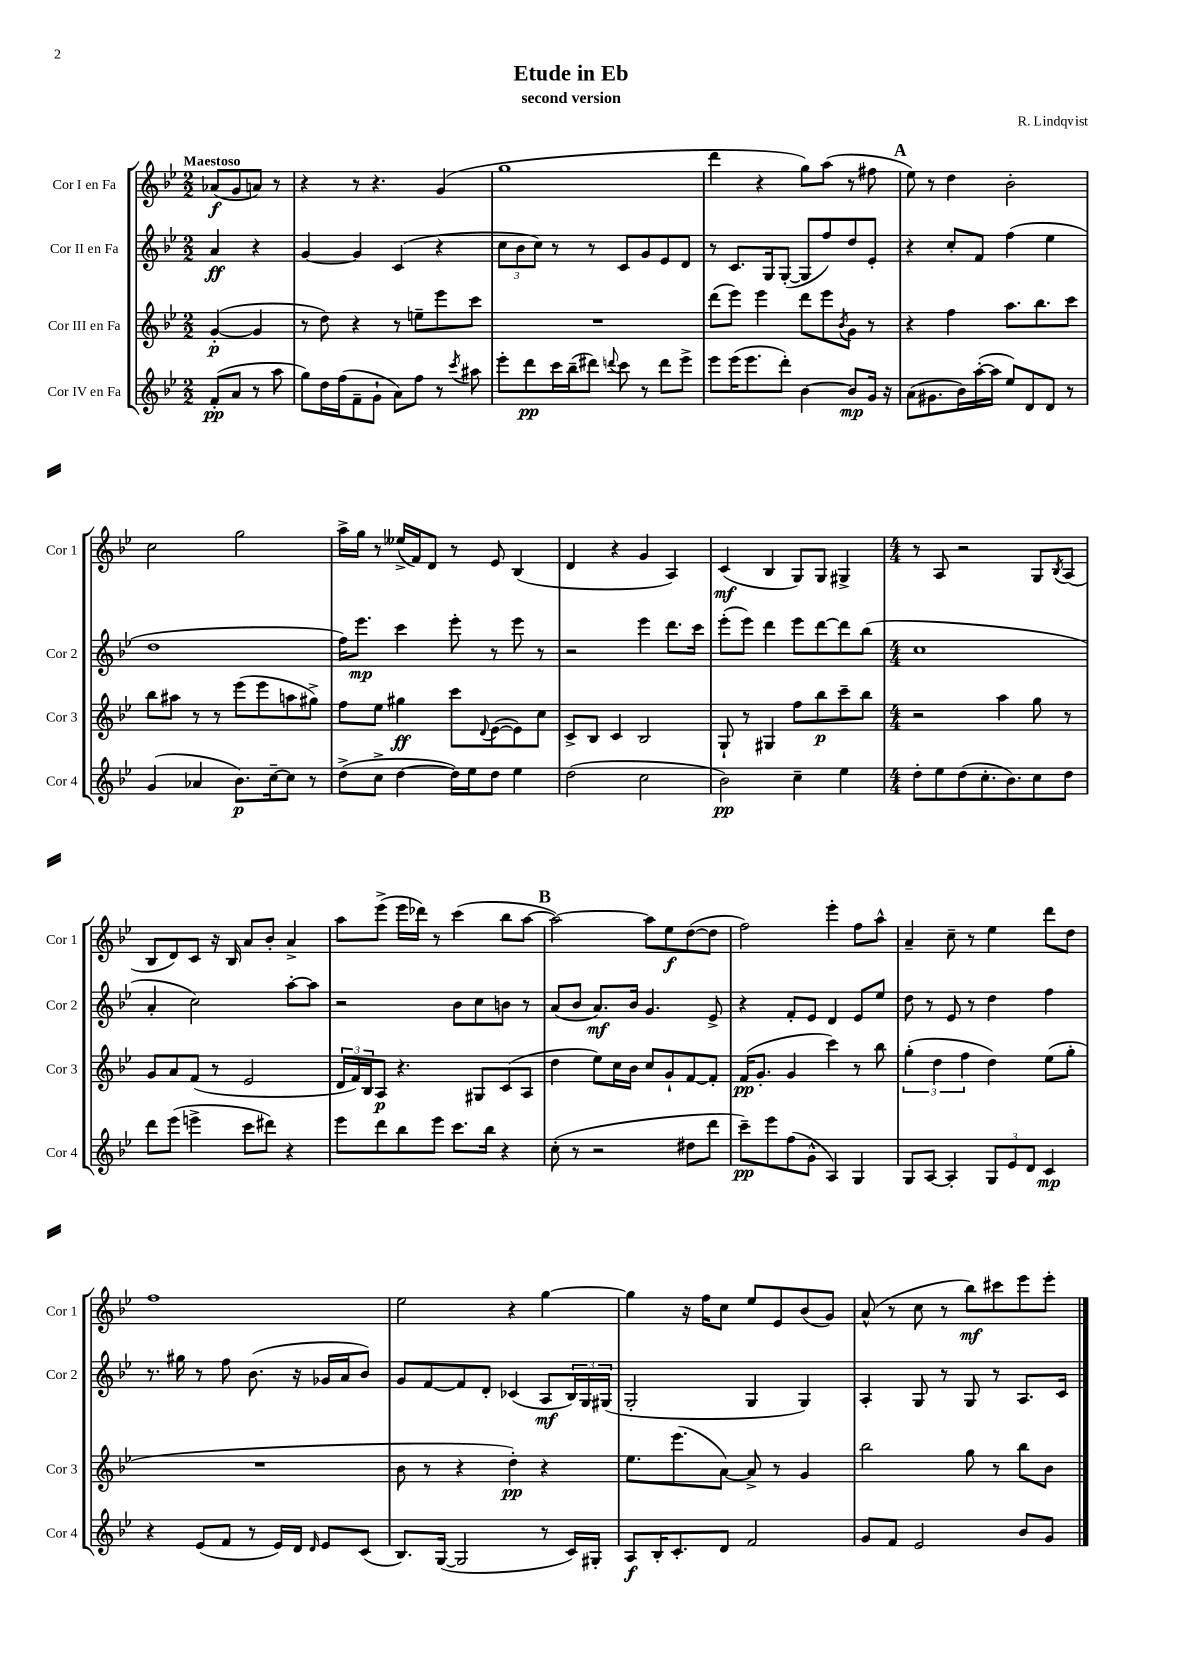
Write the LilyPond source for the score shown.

\header { title = "Etude in Eb" composer = "R. Lindqvist" subtitle = "second version" }
<<
\new StaffGroup <<
\new Staff = "s0" \with { instrumentName = "Cor I en Fa" shortInstrumentName = "Cor 1" } {
    \clef treble \key bes \major \numericTimeSignature \time 2/2 \partial 2 \tempo "Maestoso"
    aes'8\f( g'8 a'8) r8 |
    r4 r8 r4. g'4( |
    g''1 |
    d'''4 r4 g''8) a''8( r8 fis''8 |
    \mark \markup { \bold "A" } ees''8) r8 d''4 bes'2-. |
    c''2 g''2 |
    a''16-> g''16 r8 eeses''16->( f'16) d'8 r8 ees'8 bes4( |
    d'4 r4 g'4 a4) |
    c'4\mf( bes4 g8) g8 gis4-> |
    \numericTimeSignature \time 4/4 r8 a8 r2 g8 \acciaccatura { bes8 } a8( |
    bes8 d'8) c'8 r16 bes16 a'8 bes'8-. a'4-> |
    a''8 ees'''8->( ees'''16 des'''16) r8 c'''4( bes''8 a''8~ |
    \mark \markup { \bold "B" } a''2~) a''8 ees''8\f d''8~( d''8 |
    f''2) ees'''4-. f''8 a''8-^ |
    a'4-- c''8-- r8 ees''4 d'''8 d''8 |
    f''1 |
    ees''2 r4 g''4~ |
    g''4 r16 f''16 c''8 ees''8 ees'8 bes'8( g'8) |
    a'8-^( r8 c''8 r8 bes''8\mf) cis'''8 ees'''8 ees'''8-. \bar "|." |
}
\new Staff = "s1" \with { instrumentName = "Cor II en Fa" shortInstrumentName = "Cor 2" } {
    \clef treble \key bes \major \numericTimeSignature \time 2/2 \partial 2
    a'4\ff r4 |
    g'4~ g'4 c'4( r4 |
    \tuplet 3/2 { c''8 bes'8 c''8) } r8 r8 c'8 g'8 ees'8 d'8 |
    r8 c'8. g16 g8~-.( g8 f''8) d''8 ees'8-. |
    \mark \markup { \bold "A" } r4 c''8-. f'8 f''4( ees''4 |
    d''1 |
    f''16) ees'''8.\mp c'''4 ees'''8-. r8 ees'''8 r8 |
    r2 ees'''4 d'''8. c'''16 |
    ees'''8-.( ees'''8) d'''4 ees'''8 d'''8~ d'''8 bes''8( |
    \numericTimeSignature \time 4/4 c''1 |
    a'4-. c''2) a''8~-. a''8 |
    r2 bes'8 c''8 b'8 r8 |
    \mark \markup { \bold "B" } a'8( bes'8 a'8.\mf) bes'16 g'4. ees'8-> |
    r4 f'8-. ees'8 d'4 ees'8 ees''8 |
    d''8 r8 ees'8 r8 d''4 f''4 |
    r8. gis''16 r8 f''8 bes'8.( r16 ges'16 a'16 bes'8) |
    g'8 f'8~ f'8 d'8-. ces'4( a8\mf \tuplet 3/2 { bes16) g16 gis16( } |
    g2-. g4 g4) |
    a4-. g8 r8 g8 r8 a8. c'16 \bar "|." |
}
\new Staff = "s2" \with { instrumentName = "Cor III en Fa" shortInstrumentName = "Cor 3" } {
    \clef treble \key bes \major \numericTimeSignature \time 2/2 \partial 2
    g'4~-.\p( g'4 |
    r8 d''8) r4 r8 e''8-- ees'''8 c'''8 |
    R1 |
    d'''8( ees'''8) ees'''4 d'''8 ees'''8 \acciaccatura { bes'8 } g'8 r8 |
    \mark \markup { \bold "A" } r4 f''4 a''8. bes''8. c'''8 |
    bes''8 ais''8 r8 r8 ees'''8( ees'''8 a''8 gis''8->) |
    f''8 ees''8 gis''4\ff c'''8 \appoggiatura { d'8 } ees'8~( ees'8) c''8 |
    c'8-> bes8 c'4 bes2 |
    g8-! r8 gis4 f''8 bes''8\p c'''8-- bes''8 |
    \numericTimeSignature \time 4/4 r2 a''4 g''8 r8 |
    g'8 a'8 f'8( r8 ees'2 |
    \tuplet 3/2 { d'16 f'16) bes16 } a8\p r4. gis8 c'8( a8 |
    \mark \markup { \bold "B" } d''4 ees''8) c''16 bes'16 c''8 g'8-! f'8~ f'8-. |
    f'16\pp( g'8.-. g'4 c'''4) r8 bes''8 |
    \tuplet 3/2 { g''4-.( d''4 f''4 } d''4) ees''8( g''8-. |
    R1 |
    bes'8 r8 r4 d''4-.\pp) r4 |
    ees''8. ees'''8.( a'8~) a'8-> r8 g'4 |
    bes''2 g''8 r8 bes''8 bes'8 \bar "|." |
}
\new Staff = "s3" \with { instrumentName = "Cor IV en Fa" shortInstrumentName = "Cor 4" } {
    \clef treble \key bes \major \numericTimeSignature \time 2/2 \partial 2
    f'8-.\pp( a'8 r8 a''8 |
    g''8) d''16 f''16( f'8-- g'8-! a'8) f''8 r8 \acciaccatura { c'''8 } ais''8 |
    ees'''8-. d'''8\pp c'''16 bes''16--( dis'''8) \appoggiatura { d'''8 } c'''8 r8 d'''8 ees'''8-> |
    ees'''8 ees'''16( ees'''8. d'''8-.) bes'4~ bes'8\mp g'16 r16 |
    \mark \markup { \bold "A" } a'8( gis'8. bes'16) a''16~-.( a''16 ees''8) d'8 d'8 r8 |
    g'4( aes'4 bes'8.\p) c''16~-- c''8 r8 |
    d''8->( c''8-> d''4~ d''16) ees''16 d''8 ees''4 |
    d''2( c''2 |
    bes'2\pp) c''4-- ees''4 |
    \numericTimeSignature \time 4/4 d''8-. ees''8 d''8( c''8.-. bes'8.) c''8 d''8 |
    d'''8 ees'''8( e'''4-> c'''8 dis'''8) r4 |
    ees'''8 d'''8 bes''8 ees'''8 c'''8. bes''16 r4 |
    \mark \markup { \bold "B" } c''8-.( r8 r2 dis''8 d'''8 |
    c'''8--\pp) ees'''8 f''8( g'8-^ a4) g4 |
    g8 a8~ a4-. \tuplet 3/2 { g8 ees'8 d'8 } c'4\mp |
    r4 ees'8( f'8 r8 ees'16) d'16 \grace { d'16 } ees'8 c'8( |
    bes8.) g16~( g2 r8 c'16) gis16-. |
    a8\f bes16-. c'8.-. d'8 f'2 |
    g'8 f'8 ees'2 bes'8 g'8 \bar "|." |
}
>>
>>
\layout { \context { \Score \remove "Bar_number_engraver" } }
